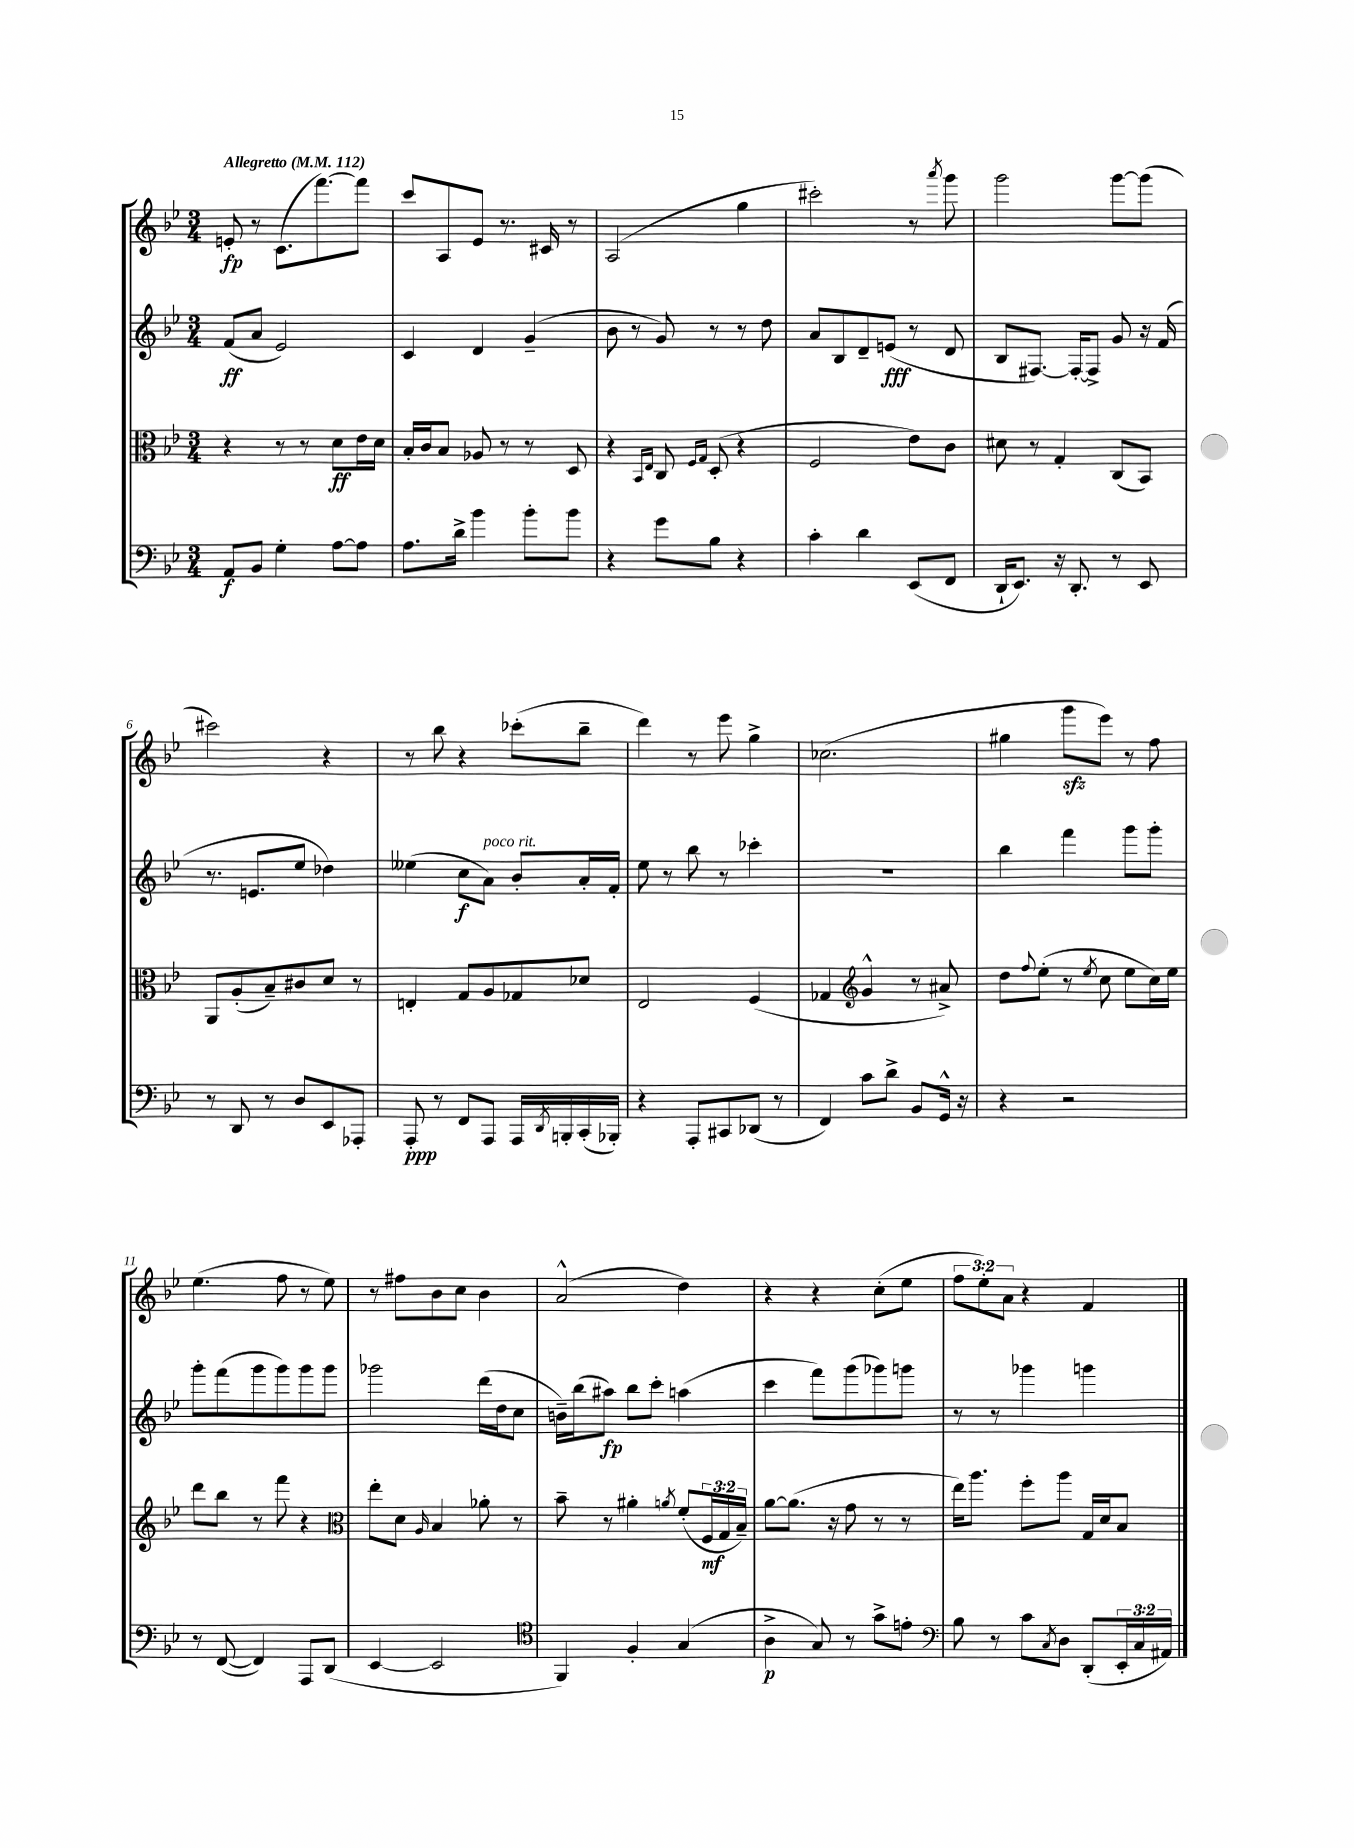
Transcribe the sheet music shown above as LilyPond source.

<<
\new StaffGroup <<
\new Staff = "s0" {
    \clef treble \key bes \major \numericTimeSignature \time 3/4 \override Staff.TupletNumber.text = #tuplet-number::calc-fraction-text \tempo "Allegretto" 4 = 112
    e'8-.\fp r8 c'8.( f'''8.~) f'''8 |
    c'''8 a8 ees'8 r8. cis'16 r8 |
    a2( g''4 |
    cis'''2-.) r8 \acciaccatura { a'''8 } g'''8 |
    g'''2 g'''8~ g'''8( |
    cis'''2) r4 |
    r8 bes''8 r4 ces'''8-.( bes''8-- |
    d'''4) r8 ees'''8 g''4-> |
    ces''2.( |
    gis''4 g'''8\sfz ees'''8) r8 f''8 |
    ees''4.( f''8 r8 ees''8) |
    r8 fis''8 bes'8 c''8 bes'4 |
    a'2-^( d''4) |
    r4 r4 c''8-.( ees''8 |
    \tuplet 3/2 { f''8 ees''8-.) a'8 } r4 f'4 \bar "|." |
}
\new Staff = "s1" {
    \clef treble \key bes \major \numericTimeSignature \time 3/4
    f'8\ff( a'8 ees'2) |
    c'4 d'4 g'4--( |
    bes'8 r8 g'8) r8 r8 d''8 |
    a'8 bes8 d'8-- e'8\fff( r8 d'8 |
    bes8 fis8.~) fis16~-. fis8-> g'8 r16 f'16( |
    r8. e'8. ees''8 des''4) |
    eeses''4( c''8\f a'8^\markup { \italic "poco rit." }) bes'8-. a'16-. f'16-. |
    ees''8 r8 bes''8 r8 ces'''4-. |
    R2. |
    bes''4 f'''4 g'''8 g'''8-. |
    g'''8-. f'''8( g'''8 g'''8) g'''8 g'''8 |
    ges'''2 d'''16( d''16 c''8 |
    b'16--) bes''16( ais''8\fp) bes''8 c'''8-. a''4( |
    c'''4 f'''8) g'''8( ges'''8) g'''8 |
    r8 r8 ges'''4 g'''4 \bar "|." |
}
\new Staff = "s2" {
    \clef alto \key bes \major \numericTimeSignature \time 3/4 \override Staff.TupletNumber.text = #tuplet-number::calc-fraction-text
    r4 r8 r8 d'8\ff ees'16 d'16 |
    bes16-. c'16 bes8 aes8 r8 r8 d8 |
    r4 \grace { bes,16 ees16 } c8 \grace { f16 g16 } d8-.( r4 |
    f2 ees'8) c'8 |
    dis'8 r8 g4-. c8( bes,8) |
    a,8 a8-.( bes8--) cis'8 d'8 r8 |
    e4-. g8 a8 ges8 des'8 |
    ees2 f4( |
    ges4 \clef treble g'4-^ r8 ais'8->) |
    d''8 \appoggiatura { f''8 } ees''8-.( r8 \acciaccatura { ees''8 } c''8 ees''8 c''16) ees''16 |
    d'''8 bes''8 r8 f'''8 r4 |
    \clef alto ees''8-. d'8 \grace { a16 } bes4 aes'8-. r8 |
    bes'8-- r8 ais'4-. \acciaccatura { a'8 } f'8-.( \tuplet 3/2 { f16\mf g16 bes16--) } |
    a'8~ a'8.( r16 g'8 r8 r8 |
    ees''16) a''8. f''8-. a''8 g16 d'16 bes8 \bar "|." |
}
\new Staff = "s3" {
    \clef bass \key bes \major \numericTimeSignature \time 3/4 \override Staff.TupletNumber.text = #tuplet-number::calc-fraction-text
    a,8\f bes,8 g4-. a8~ a8 |
    a8. d'16-> bes'4 bes'8-. bes'8 |
    r4 g'8 bes8 r4 |
    c'4-. d'4 ees,8( f,8 |
    d,16-! ees,8.) r16 d,8.-. r8 ees,8 |
    r8 d,8 r8 d8 ees,8 aes,,8-. |
    a,,8-.\ppp r8 f,8 a,,8 a,,16 \acciaccatura { d,8 } b,,16-. c,16-.( bes,,16-.) |
    r4 a,,8-. cis,8 des,8( r8 |
    f,4) c'8 d'8-> bes,8 g,16-^ r16 |
    r4 r2 |
    r8 f,8~( f,4) a,,8 d,8( |
    ees,4~ ees,2 |
    \clef tenor f,4) f4-. g4( |
    a4->\p g8) r8 g'8-> e'8-. |
    \clef bass bes8 r8 c'8 \acciaccatura { c8 } d8 d,8-.( \tuplet 3/2 { ees,16-. c16 ais,16) } \bar "|." |
}
>>
>>
